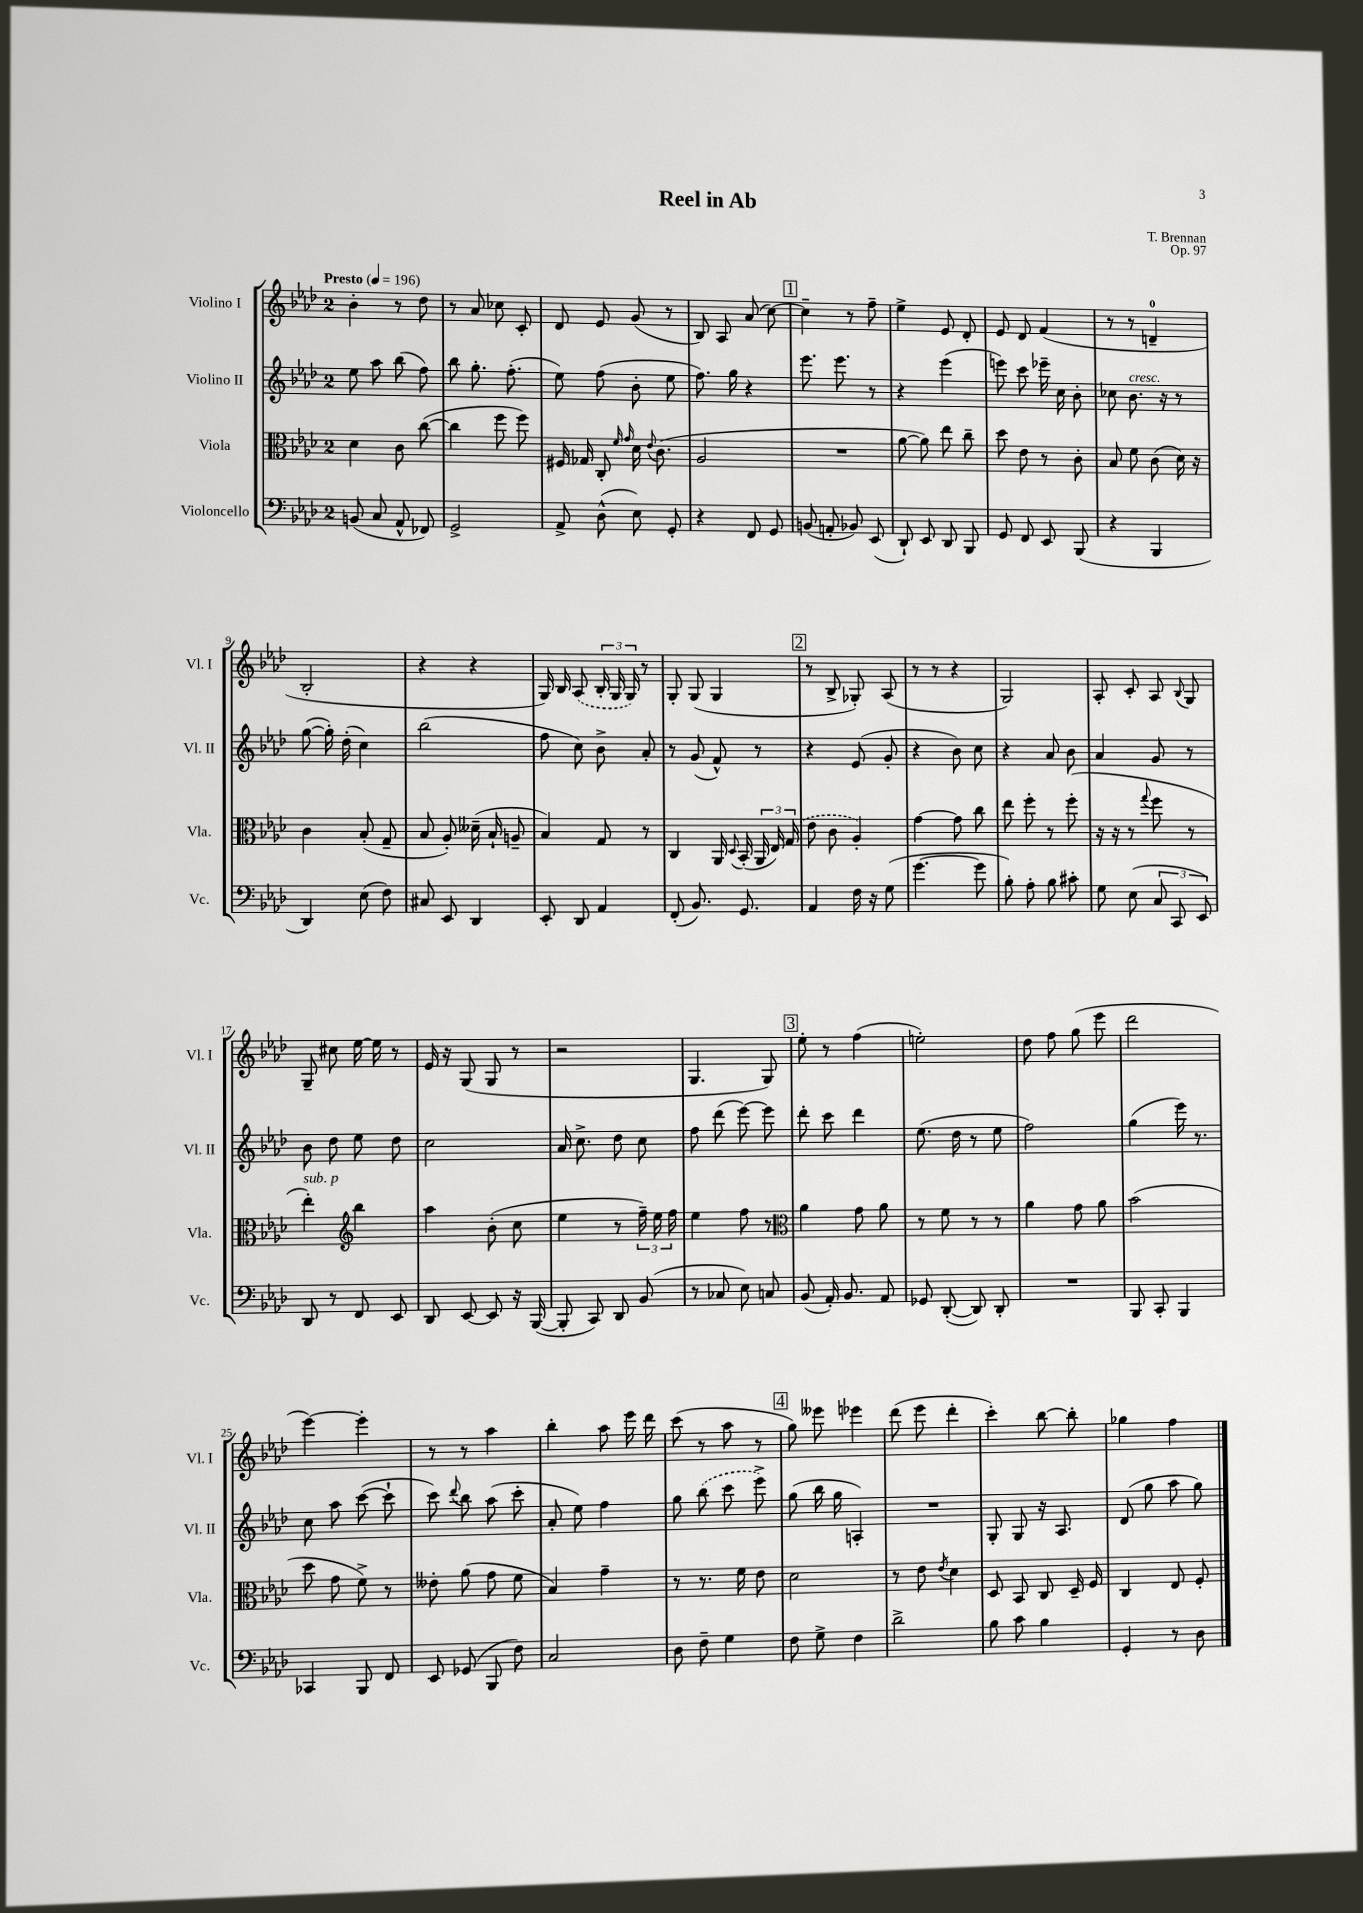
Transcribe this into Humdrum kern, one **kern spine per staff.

**kern	**kern	**kern	**kern
*staff4	*staff3	*staff2	*staff1
*clefF4	*clefC3	*clefG2	*clefG2
*k[b-e-a-d-]	*k[b-e-a-d-]	*k[b-e-a-d-]	*k[b-e-a-d-]
*M2/4	*M2/4	*M2/4	*M2/4
*MM196	*MM196	*MM196	*MM196
(8BB	4d-	8ee-	4b-'
8C	.	8aa-	.
8AA-^^	8c	(8bb-	8r
8FF-)	([8cc	8ff)	8dd-
=	=	=	=
2GG^	4cc]	8bb-	8r
.	.	8.gg'	8a-
.	8ff	.	8cc-
.	.	(8.ff'	.
.	8ff)	.	8c'
=	=	=	=
8AA-^	16F#	8ee-)	8d-
.	16G-	.	.
(8D-^^	8C'	(8ff	8e-
.	16qqf	.	.
.	16qqg	.	.
8E-)	16d-	8b-'	(8g
.	8qqe-	.	.
.	(8.c	.	.
8GG'	.	8ee-	8r
=	=	=	=
4r	2A-	8.ff)	8B-)
.	.	.	8A-
.	.	16gg	.
8FF	.	4r	(8a-
8GG	.	.	[8cc)
=	=	=	=
(8BB	2r	8.eee-	4cc~]
8AA'	.	.	.
.	.	8.eee-	.
8BB-)	.	.	8r
(8EE-	.	8r	8ff~
=	=	=	=
8DD-`)	[8a-	4r	4ee-^
8EE-	8a-])	.	.
8DD-	8ee-	(4eee-	8e-
8BBB-	8cc~	.	8d-'
=	=	=	=
8GG	8dd-	8eee)	8e-
8FF	8e-	8ccc	8d-
8EE-	8r	16eee-~	(4f
.	.	16cc	.
(8BBB-	8c'	8b-'	.
=	=	=	=
4r	8B-	8cc-	8r
.	8f	8.b-	8r
4BBB-	(8c	.	4d~
.	.	16r	.
.	16d-)	8r	.
.	16r	.	.
=	=	=	=
4DD-)	4c	([8gg	2B-'
.	.	16gg'])	.
.	.	(16dd-'	.
(8E-	(8B-'	4cc)	.
8F)	8G~	.	.
=	=	=	=
8C#	8B-	(2bb-	4r
8EE-	8A-')	.	.
4DD-	(16d--~	.	4r
.	16B-`	.	.
.	8A~	.	.
=	=	=	=
8EE-'	4B-)	8ff	16G)
.	.	.	16B-
8DD-	.	8cc)	(8A-
4AA-	8G	8b-^	24B-'
.	.	.	24G
.	.	.	24G)
.	8r	8a-'	8r
=	=	=	=
(8FF'	4C	8r	8G'
8.BB-)	.	(8g	(8G
.	16AA-	8f^^)	4G
.	8qqD-	.	.
8.GG	(16BB-'	.	.
.	24AA-	8r	.
.	24E-)	.	.
.	(24G	.	.
=	=	=	=
4AA-	8e-	4r	8r
.	8c	.	8B-^
16F	4A-')	(8e-	8G-')
16r	.	.	.
(8G	.	8g'	(8A-
=	=	=	=
[4.g	[4g	4r	8r
.	.	.	8r
.	8g]	8b-)	4r
8g]	8cc	8cc	.
=	=	=	=
8B-')	8ee-	4r	2G)
8A-'	8ff'	.	.
8B-	8r	8a-	.
8c#'	(8ff'	8b-	.
=	=	=	=
8G	16r	4a-	8A-'
.	16r	.	.
(8E-	8r	.	8c'
.	8qqgg	.	.
12C	8ff	8g	8A-
12CC	.	.	.
.	.	.	8qqB-
.	8r	8r	8G
12EE-)	.	.	.
=	=	=	=
8DD-	4ee-')	8b-	8G~
8r	.	8dd-	8cc#
*	*clefG2	*	*
8FF	4bb-	8ee-	[16ee-
.	.	.	16ee-]
8EE-	.	8dd-	8r
=	=	=	=
8DD-	4aa-	2cc	16e-
.	.	.	16r
[8EE-	.	.	(8G
8EE-]	(8b-'	.	8G
16r	8cc	.	8r
([16BBB-	.	.	.
=	=	=	=
8BBB-']	4ee-	16a-	2r
.	.	8.cc^	.
8CC)	.	.	.
8DD-	8r	8dd-	.
(8BB-	24ff~)	8cc	.
.	24ee-	.	.
.	24ff	.	.
=	=	=	=
8r	4ee-	8ff	4.G
8C-	.	(8ddd-	.
8E-)	8ff	[8eee-)	.
8C	8r	8eee-]	8G)
=	=	=	=
*	*clefC3	*	*
(8BB-	4a-	8ddd-'	8ee-'
16AA-')	.	8ccc	8r
8.BB-	.	.	.
.	8g	4ddd-	(4ff
8AA-	8a-	.	.
=	=	=	=
8GG-	8r	(8.ee-	2ee')
([8DD-'	8f	.	.
.	.	16dd-	.
8DD-])	8r	8r	.
8DD-'	8r	8ee-	.
=	=	=	=
2r	4a-	2ff)	8dd-
.	.	.	8ff
.	8g	.	(8gg
.	8a-	.	8eee-
=	=	=	=
8BBB-	(2b-	(4gg	2ddd-
8CC'	.	.	.
4BBB-	.	16eee-)	.
.	.	8.r	.
=	=	=	=
4CC-	8dd-	8cc	[4eee-)
.	8g	8aa-	.
8BBB-	8f^)	([8ccc	4eee-']
8FF	8r	8ccc`]	.
=	=	=	=
8EE-	8e--'	8ccc)	8r
.	.	8qqddd-	.
(8GG-	(8a-	8bb-	8r
8BBB-	8g	(8aa-	4aa-
8F)	8f	8ccc'	.
=	=	=	=
2C	4B-)	8a-'	4bb-'
.	.	8ee-)	.
.	4g~	4ff	8aa-
.	.	.	16eee-
.	.	.	16ddd-
=	=	=	=
8D-	8r	8gg	(8ccc
8F~	8.r	(8bb-	8r
4G	.	8ccc	8aa-
.	16f	.	.
.	8e-	8eee-^)	8r
=	=	=	=
8F	2d-	(8gg	8gg)
8G^	.	16bb-	8eee--
.	.	16gg	.
4F	.	4A')	4eee-
=	=	=	=
2d-^	8r	2r	(8ddd-
.	8e-	.	8eee-
.	8qe-	.	.
.	4d-	.	4ddd-'
=	=	=	=
8B-	8D-	8G'	4ccc')
8c	8BB-	8G	.
4B-	8C	16r	[8bb-
.	.	8.A-	.
.	16D-~	.	8bb-']
.	16F	.	.
=	=	=	=
4GG'	4C	(8d-	4gg-
.	.	8gg	.
8r	8E-	8aa-	4ff
8D-	8F'	8gg)	.
==	==	==	==
*-	*-	*-	*-
